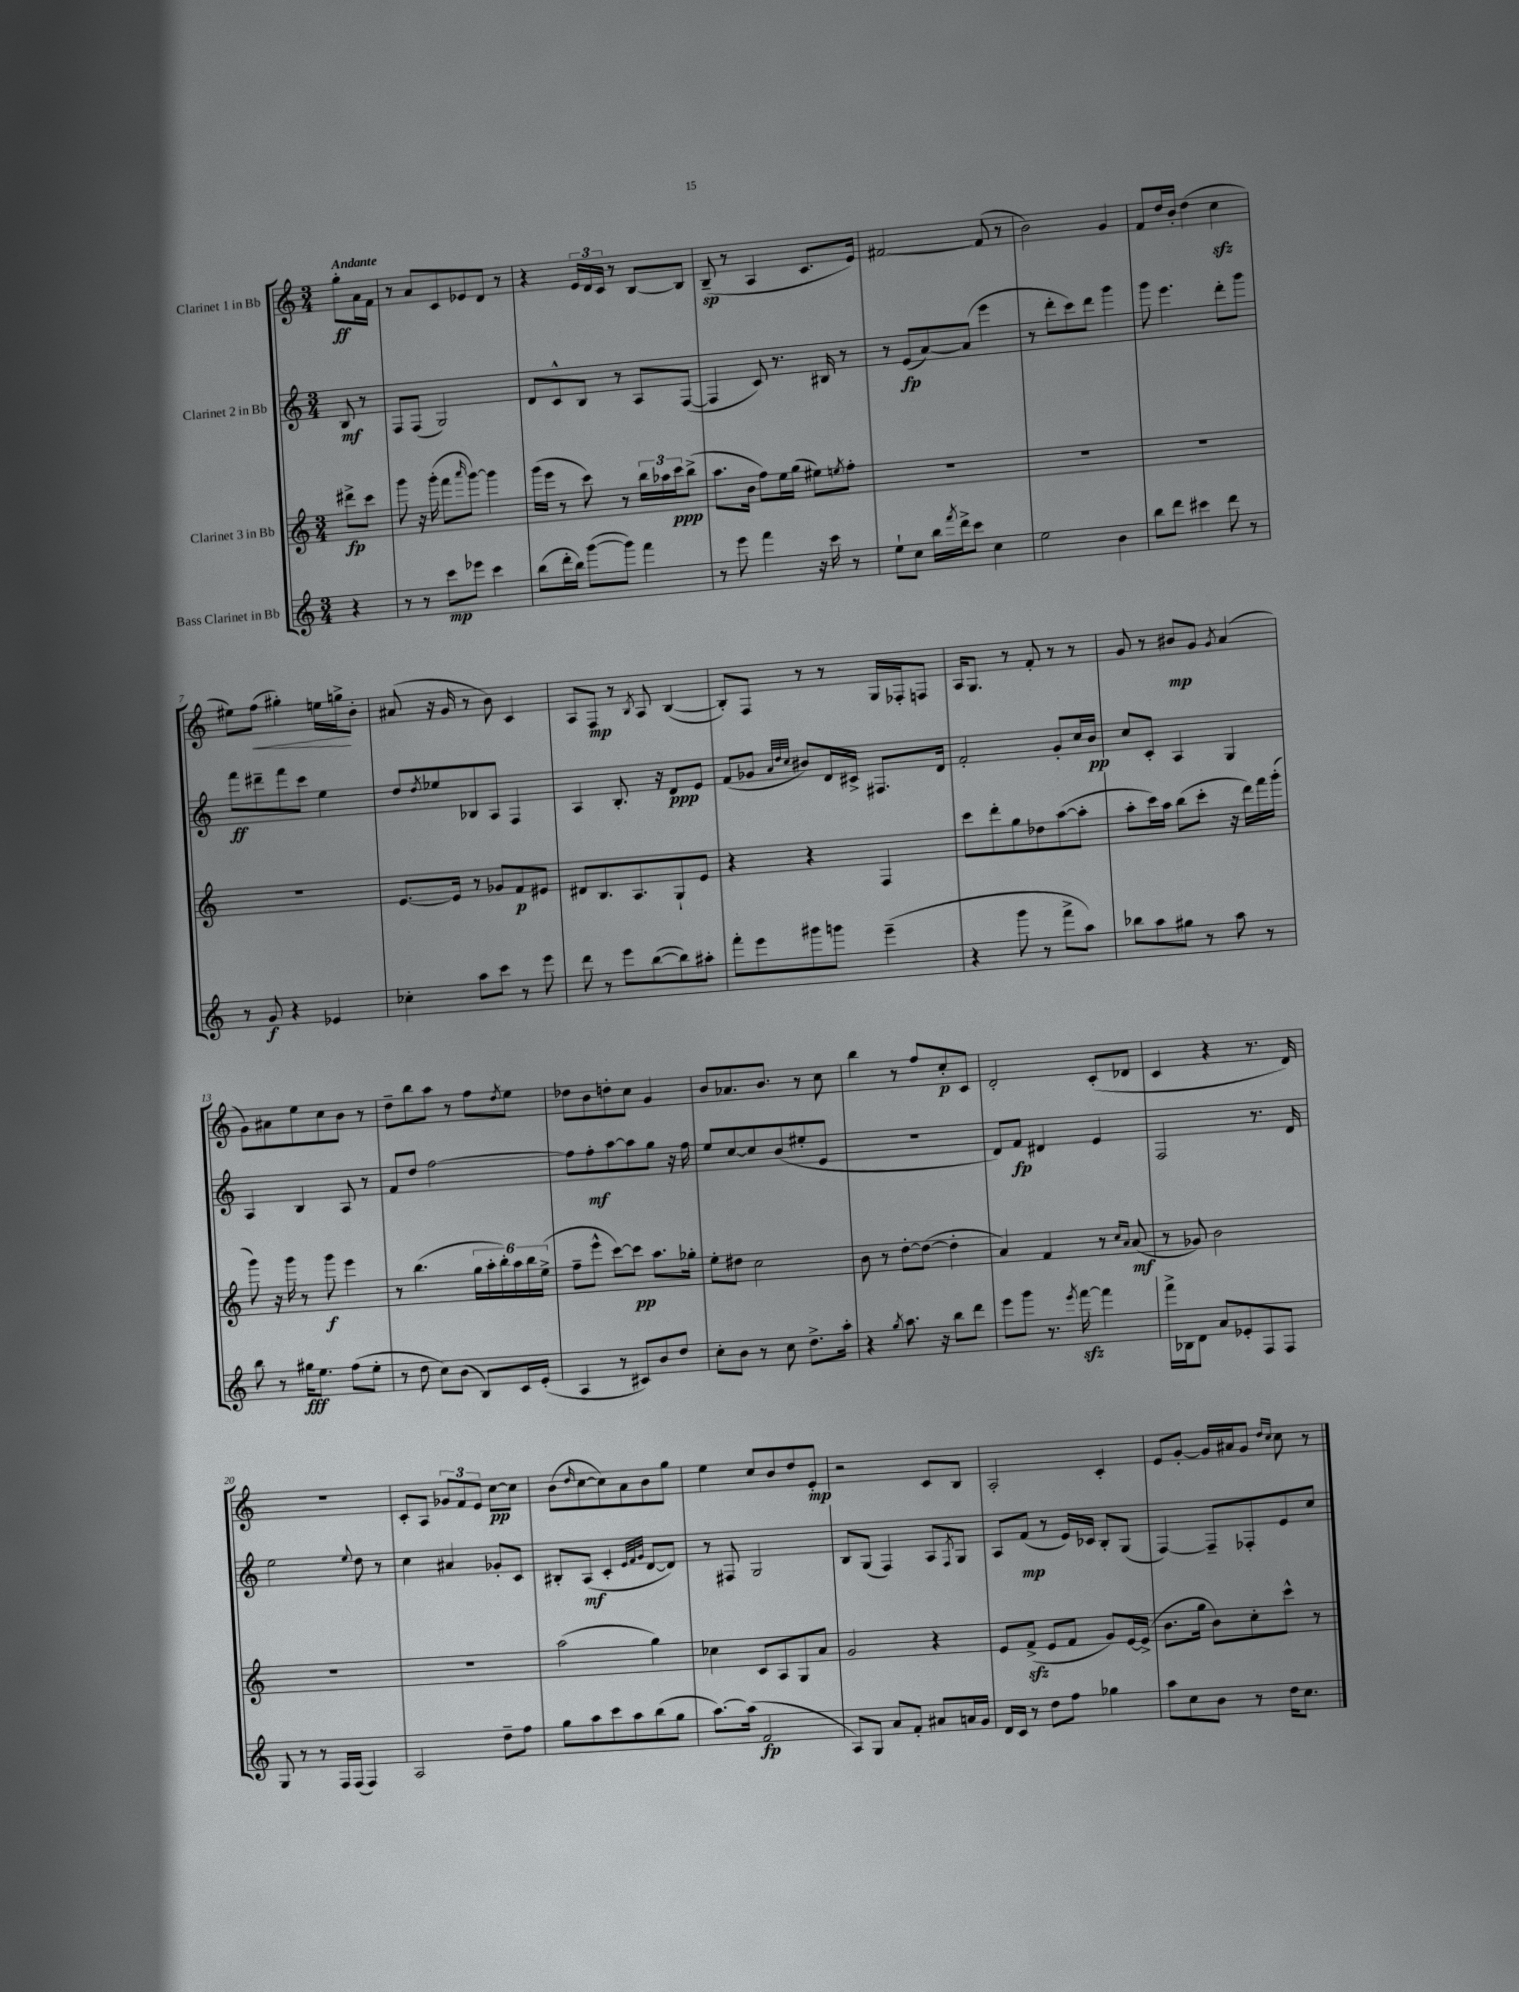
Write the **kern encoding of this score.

**kern	**kern	**kern	**kern
*staff4	*staff3	*staff2	*staff1
*clefG2	*clefG2	*clefG2	*clefG2
*k[]	*k[]	*k[]	*k[]
*M3/4	*M3/4	*M3/4	*M3/4
4r	8ddd#^	8B	8gg'
.	8ccc	8r	16a
.	.	.	16f
=	=	=	=
8r	8ggg	8F	8r
8r	16r	(8F	8a
.	(16ggg'	.	.
8ccc	8fff	2G)	8c
.	16qqaaa	.	.
8eee-	[8ggg)	.	8e-
4ccc	4ggg]	.	8d
.	.	.	8r
=	=	=	=
(8bb	(16ggg	8d	4r
.	16eee	.	.
16ddd'	8r	8c^^	.
16bb)	.	.	.
([8ggg	8ccc)	8B	24e
.	.	.	24d
.	.	.	24c
8ggg])	8r	8r	8r
4fff	24bb	8A	[8B
.	24aa-	.	.
.	24ccc	.	.
.	(8bb^	([8F	8B]
=	=	=	=
8r	8.aa	4F]	(8B~
8eee	.	.	8r
.	16b	.	.
4fff	8ff)	8c)	4A
.	16ee	8.r	.
.	(16gg	.	.
16r	8ee#)	.	8.c
16ccc	.	16B#	.
.	8qee	.	.
8r	8ff'	8r	.
.	.	.	16e)
=	=	=	=
8ee`	2.r	8r	[2f#
8cc	.	(8e	.
16bb	.	[8a)	.
8qfff	.	.	.
16ddd^	.	.	.
8ccc	.	(8a]	.
4cc	.	4eee	(8f#]
.	.	.	8r
=	=	=	=
2ee	2.r	8r	2b)
.	.	8ddd'	.
.	.	8ccc)	.
.	.	8ddd	.
4b	.	4ggg	4g
=	=	=	=
8bb	2.r	8ggg	8f
8ddd	.	4.eee	16dd
.	.	.	16b'
4ccc#	.	.	(4dd
8ddd	.	8ddd'	4cc
8r	.	8ggg	.
=	=	=	=
8r	2.r	8fff	8ee#)
8g	.	8ddd#~	(8ff
4r	.	8fff	4gg#')
.	.	8ccc	.
4e-	.	4ee	16ee
.	.	.	16gg^
.	.	.	8b'
=	=	=	=
4cc-'	[8.e	8dd	(8a#
.	.	8qdd	.
.	.	8ee-	16r
.	16e]	.	16g
8aa	8r	8B-	8r
8ccc	8g-	8A	8b)
8r	8f	4F	4c
8eee	8e#	.	.
=	=	=	=
8ddd	8d#	4A	8A
8r	8.B	.	8F
8eee	.	8.B'	8r
.	8.A	.	.
.	.	.	8qB
([8bb	.	.	8A
.	.	16r	.
8bb])	8G`	8d	([4B
8aa#'	8e	8e	.
=	=	=	=
8fff'	4r	(8f	8B'])
8eee	.	8g-	8F
.	.	32qqa	.
.	.	32qqdd	.
.	.	32qqcc	.
8ggg#	4r	8b#)	8r
8ggg	.	16d	8r
.	.	16c#^	.
(4eee~	4F	8.F#	16G
.	.	.	16F-'
.	.	.	8F
.	.	16d	.
=	=	=	=
4r	8ccc	2f'	16A
.	.	.	8.G
.	8ddd'	.	.
8ggg	8gg	.	8r
8r	8dd-	.	8f'
8fff^	([8aa	8g'	8r
8aa)	8aa']	16cc	8r
.	.	16b	.
=	=	=	=
8bb-	8aa'	8cc	8g
8aa	16ccc)	8c'	8r
.	16aa	.	.
8gg#	(8bb	4A	8b#
8r	8ccc'	.	8g
.	.	.	8qg
8aa	16r	4G	(4a
.	16ddd)	.	.
8r	16fff	.	.
.	(16ggg'	.	.
=	=	=	=
8bb	8ggg)	4A	8g)
8r	16r	.	8a#
.	16ggg	.	.
16gg#	8r	4B	8ee
8.ee	.	.	.
.	8ggg	.	8cc
(8ff	4eee	8A	8b
8ee'	.	8r	8r
=	=	=	=
8r	8r	8f	8dd~
8dd	(4.bb	8dd	8bb
8cc)	.	[2ff	8aa
(8b	.	.	8r
8B)	24gg	.	8ff
.	24aa'	.	.
.	24bb')	.	.
.	.	.	8qdd
16c	24aa	.	8ee
.	24bb	.	.
(16e'	.	.	.
.	(24ee^	.	.
=	=	=	=
4A	8ff~	8ff]	8dd-
.	8eee^^	8ff'	8b
8r	[8ccc)	[8aa	8dd'
8c#)	8ccc]	8aa]	8cc
8b	8.aa	8gg	4g
8dd	.	16r	.
.	16gg-'	16ff	.
=	=	=	=
8cc'	8ee'	8ee	8b
8b	8dd#	[8cc	8.a-
8r	2cc	8cc]	.
.	.	.	8.b
8cc	.	(8b	.
8.dd^	.	8ee#'	8r
.	.	8e	8cc
16aa'	.	.	.
=	=	=	=
4r	8b	2.r	4bb
.	8r	.	.
8qgg	.	.	.
8.aa	[8dd'	.	8r
.	(8dd_	.	8ff
16r	.	.	.
8bb	4dd']	.	8cc'
8ddd	.	.	8c
=	=	=	=
8eee	4a)	8d)	2d'
8ggg	.	8f	.
8.r	4f	4d#	.
8qeee	.	.	.
[16fff	.	.	.
4fff]	8r	4e	(8c'
.	16qqcc	.	.
.	16qqa	.	.
.	(8a	.	8d-
=	=	=	=
16fff^	8r	2F	4c
16B-	.	.	.
8d	8g-)	.	.
8a	2b	.	4r
8e-'	.	.	.
8F	.	8.r	8.r
8F	.	.	.
.	.	16d	16d)
=	=	=	=
8G	2.r	2ee	2.r
8r	.	.	.
8r	.	.	.
16F	.	.	.
(16F	.	.	.
.	.	8qqee	.
4F)	.	8dd	.
.	.	8r	.
=	=	=	=
2A	2.r	4cc	8c'
.	.	.	8A
.	.	4a#	12g-
.	.	.	12f
.	.	.	12e
8dd~	.	8g-'	[8cc
8ff	.	8c	8cc]
=	=	=	=
8gg	(2aa	8B#'	(8b
.	.	.	16qqdd
8aa	.	(8A	[8cc
8ccc	.	4c'	8cc])
8aa	.	.	8a
.	.	32qqe	.
.	.	32qqf	.
.	.	32qqg	.
(8bb	4gg)	[8d	8b
8gg	.	8d])	8gg
=	=	=	=
[8.aa)	4cc-	8r	4ee
.	.	8F#	.
(16aa]	.	.	.
2f	8c	2G	8cc
.	8A	.	8b
.	8G	.	8dd
.	8a	.	8e'
=	=	=	=
8A)	2g	8B	2r
8G	.	(8G	.
8a	.	4F)	.
8f'	.	.	.
8a#	4r	8A	8c
.	.	8qF	.
16a	.	8G	8B
16g	.	.	.
=	=	=	=
16d	8e	8A	2A'
16c	.	.	.
8r	(8f^	(8f	.
8dd	8e	8r	.
8ff	8f	16e)	.
.	.	16c-	.
4gg-	8g)	8B'	4c'
.	[16e	(8G	.
.	(16e^]	.	.
=	=	=	=
8aa	8.b	[4F)	8e
8cc	.	.	[8g'
.	16gg	.	.
8b	8b)	8F~]	16g]
.	.	.	16a#
8r	8cc'	8F-'	8g
.	.	.	16qqdd
.	.	.	16qqcc
16dd	8ccc^^	8e	8cc
8.cc	.	.	.
.	8r	8cc	8r
==	==	==	==
*-	*-	*-	*-
